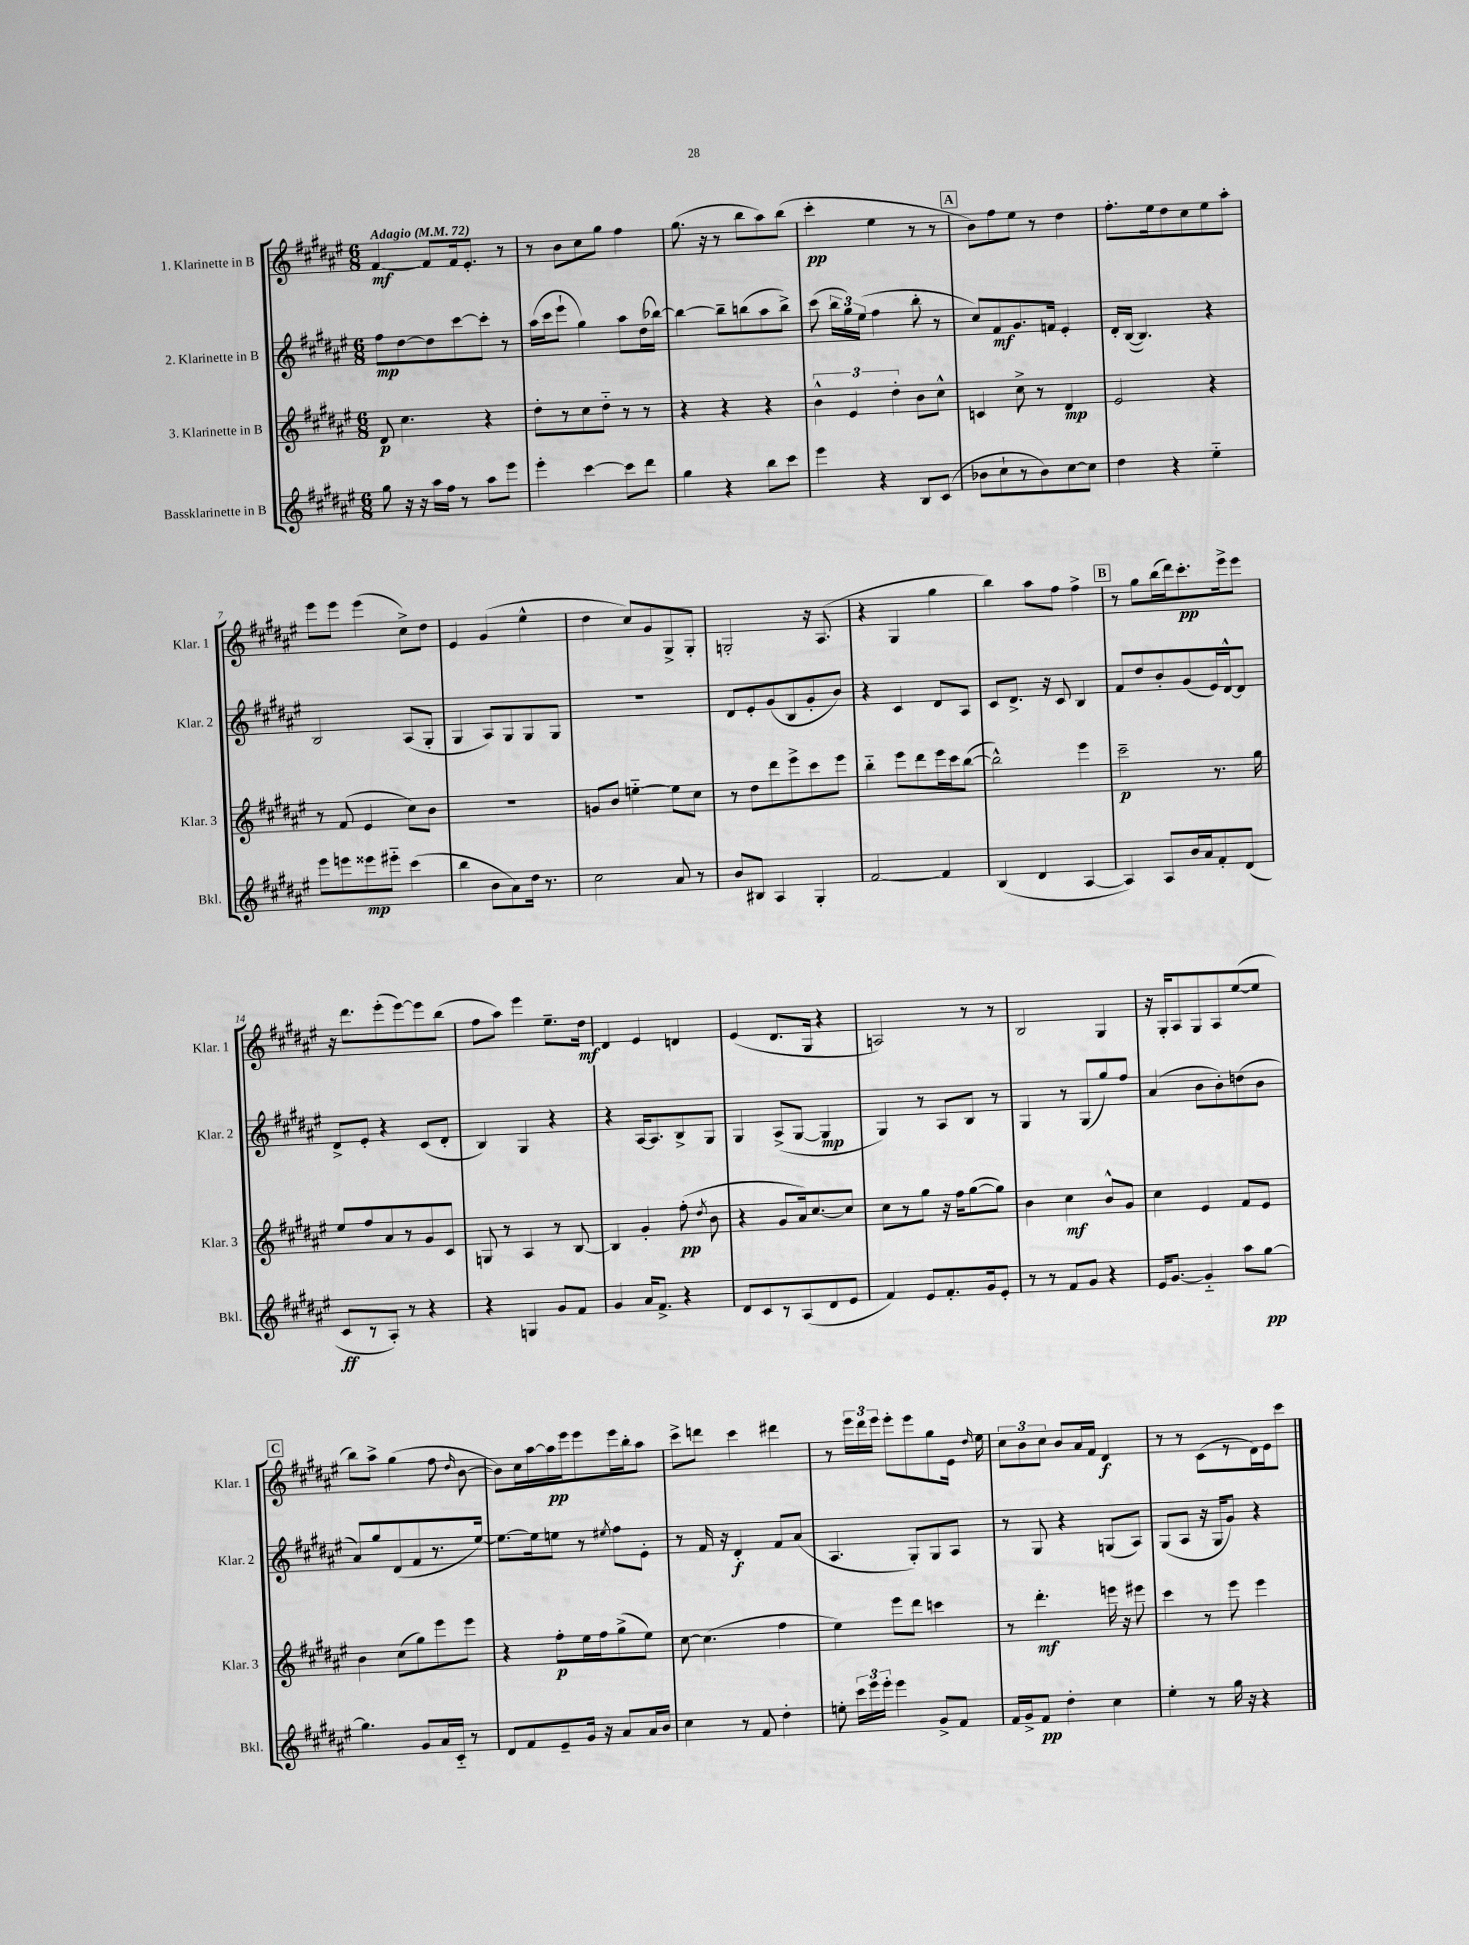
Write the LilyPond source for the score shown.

<<
\new StaffGroup <<
\new Staff = "s0" \with { instrumentName = "1. Klarinette in B" shortInstrumentName = "Klar. 1" } {
    \clef treble \key fis \major \numericTimeSignature \time 6/8 \tempo "Adagio" 4 = 72
    \autoBeamOff fis'4~\mf fis'8[ fis'16 eis'8.]-. r8 |
    r8 b'8[ cis''8 gis''8] fis''4 |
    gis''8.( r16 r8 b''8[ ais''8) b''8]( |
    cis'''4-.\pp eis''4 r8 r8 |
    \mark \markup { \box "A" } b'8[) fis''8 eis''8] r8 dis''4 |
    fis''8.[-. eis''16 dis''8 cis''8 eis''8 ais''8]-. |
    eis'''8[ eis'''8] eis'''4( cis''8[->) dis''8] |
    eis'4 gis'4( eis''4-^ |
    dis''4 cis''8[) gis'8 gis8-> gis8]-. |
    g2-. r16 ais8.( |
    r4 gis4 gis''4 |
    b''4) ais''8[ fis''8] fis''4-> |
    \mark \markup { \box "B" } r8 gis''8[ b''16( dis'''16) cis'''8.-.\pp eis'''16-> eis'''8] |
    r16 dis'''8.[ eis'''8-.( eis'''8~) eis'''8 b''8]( |
    fis''8[ ais''8]) eis'''4 eis''8.[-- dis''16]\mf |
    dis'4 eis'4 d'4 |
    eis'4( dis'8.[ gis16] r4 |
    a2) r8 r8 |
    b2 gis4 |
    r16 gis16[-. ais8 gis8 ais8 eis''8~( eis''8] |
    \mark \markup { \box "C" } b''8[) ais''8]-> gis''4( fis''8 \grace { dis''16 } b'8~ |
    b'8[) cis''16 ais''16~ ais''16\pp eis'''16 eis'''8 eis'''16 b''16-. ais''8] |
    cis'''8[-> d'''8] cis'''4 dis'''4 |
    r8 \tuplet 3/2 { eis'''16[ dis'''16 eis'''16] } eis'''8[-. eis'''8 gis''8 eis'16] \grace { dis''16 } eis''16 |
    \tuplet 3/2 { cis''8[ b'8 cis''8] } b'8[ ais'16 fis'16] dis'4\f |
    r8 r8 cis'8[( r8 dis'16) eis'16 cis'''8] \bar "|." |
}
\new Staff = "s1" \with { instrumentName = "2. Klarinette in B" shortInstrumentName = "Klar. 2" } {
    \clef treble \key fis \major \numericTimeSignature \time 6/8
    \autoBeamOff fis''8[\mp dis''8~ dis''8 cis'''8~ cis'''8]-. r8 |
    ais''16[( cis'''16 eis'''8]-! gis''4) ais''8[ dis''16( bes''16]~) |
    bes''4~ bes''8[-- b''8( ais''8 b''8]->) |
    cis'''8( \tuplet 3/2 { b''16[ gis''16) eis''16]( } fis''4 b''8-. r8 |
    \mark \markup { \box "A" } cis''8[) fis'8\mf gis'8. f'16] eis'4-. |
    dis'16[-. b16]~( b4.) r4 |
    b2 ais8[( gis8]-. |
    gis4 ais8[) gis8 gis8 gis8] |
    R2. |
    dis'8[ eis'8-. gis'8( b8 gis'8-. b'8]) |
    r4 cis'4 dis'8[ ais8] |
    cis'8[ dis'8.]-> r16 cis'8 b4 |
    \mark \markup { \box "B" } fis'8[ dis''8 b'8-. gis'8( eis'16) dis'16~-^ dis'8] |
    dis'8[-> eis'8]-. r4 cis'8[( dis'8]-. |
    b4) gis4 r4 |
    r4 ais16[~ ais8. b8-> gis8] |
    gis4 ais8[->( gis8]~ gis4\mp |
    gis4) r8 ais8[ b8] r8 |
    gis4 r8 gis8[( gis''8) fis''8] |
    ais'4( b'8[ b'8-.) d''8( b'8] |
    \mark \markup { \box "C" } ais'8[) gis''8 dis'8( fis'8 r8. eis''16]~) |
    eis''8.[~ eis''16 e''8] r8 \acciaccatura { eis''8 } fis''8[ eis'8]-. |
    r8 fis'16 r16 dis'4-.\f fis'8[ ais'8]( |
    ais4. gis8[-.) gis8 ais8] |
    r8 gis8 r4 g8[( ais8]) |
    gis8[( ais8] r16 gis16[ gis'8]) r4 \bar "|." |
}
\new Staff = "s2" \with { instrumentName = "3. Klarinette in B" shortInstrumentName = "Klar. 3" } {
    \clef treble \key fis \major \numericTimeSignature \time 6/8
    \autoBeamOff dis'8\p cis''4. r4 |
    dis''8[-. r8 cis''8 dis''8]-_ r8 r8 |
    r4 r4 r4 |
    \tuplet 3/2 { b'4-^ eis'4 dis''4-. } b'8[ cis''8]-^ |
    \mark \markup { \box "A" } c'4 cis''8-> r8 dis'4\mp |
    eis'2 r4 |
    r8 fis'8( eis'4 cis''8[) b'8] |
    R2. |
    g'8[ b'8] e''4~-_ e''8[ cis''8] |
    r8 dis''8[ dis'''8 eis'''8-> cis'''8 eis'''8] |
    b''4-_ eis'''8[ dis'''8 eis'''16 cis'''16 b''8]~( |
    b''2-^) eis'''4 |
    \mark \markup { \box "B" } cis'''2--\p r8. gis''16 |
    eis''8[ fis''8 ais'8 r8 gis'8 cis'8] |
    g8 r8 ais4 r8 b8~ |
    b4 gis'4-. fis''8-.\pp( \acciaccatura { dis''8 } b'8 |
    r4 gis'8[ ais'16) cis''8.~ cis''8] |
    cis''8[ r8 gis''8] r16 fis''16[ gis''8~( gis''8]) |
    b'4 cis''4\mf b'8[-^ gis'8] |
    cis''4 eis'4 fis'8[ eis'8] |
    \mark \markup { \box "C" } b'4 cis''8[( gis''8) eis'''8 eis'''8] |
    r4 fis''8[-.\p eis''16 fis''16 gis''8->( eis''8]) |
    cis''8~ cis''4.( fis''4 |
    eis''4) eis'''8[ dis'''8] c'''4 |
    r8 dis'''4.-.\mf e'''16 r16 eis'''8 |
    cis'''4 r8 eis'''8 eis'''4 \bar "|." |
}
\new Staff = "s3" \with { instrumentName = "Bassklarinette in B" shortInstrumentName = "Bkl." } {
    \clef treble \key fis \major \numericTimeSignature \time 6/8
    \autoBeamOff gis''8 r16 r16 ais''16[ fis''16] r8 ais''8[ eis'''8] |
    eis'''4-. cis'''4~ cis'''8[ dis'''8] |
    gis''4 r4 b''8[ cis'''8] |
    eis'''4 r4 b8[ cis'8]( |
    \mark \markup { \box "A" } bes'8[ cis''8-! r8 bes'8) cis''8~ cis''8] |
    dis''4 r4 eis''4-_ |
    eis'''8[ e'''8 eisis'''8\mp eis'''8]-_ cis'''4( |
    b''4 b'8[ ais'8) dis''16] r8. |
    cis''2 ais'8 r8 |
    b'8[ bis8] ais4 gis4-. |
    fis'2~ fis'4 |
    b4( dis'4 ais4~ |
    \mark \markup { \box "B" } ais4) ais8[ b'16 ais'16 fis'8-. dis'8]( |
    cis'8[\ff r8 ais8]-.) r8 r4 |
    r4 g4 gis'8[ fis'8] |
    gis'4 ais'16[ fis'8.]-> r4 |
    dis'8[ cis'8 r8 ais8( dis'8 eis'8] |
    fis'4) eis'8[ fis'8.-. gis'16 eis'8]-. |
    r8 r8 fis'8[ gis'8] r4 |
    eis'16[ gis'8.]~ gis'4-_ ais''8[ gis''8]~\pp |
    \mark \markup { \box "C" } gis''4. gis'8[ ais'16 cis'16]-_ r8 |
    dis'8[ fis'8 eis'8-- gis'16] r16 ais'8[ ais'16 b'16] |
    cis''4 r8 fis'8 dis''4-. |
    e''8-. \tuplet 3/2 { cis'''16[ eis'''16 eis'''16]-. } eis'''4 gis'8[-> fis'8] |
    fis'16[ gis'16-> fis'8]\pp dis''4-. cis''4 |
    eis''4-. r8 gis''16 r16 r4 \bar "|." |
}
>>
>>
